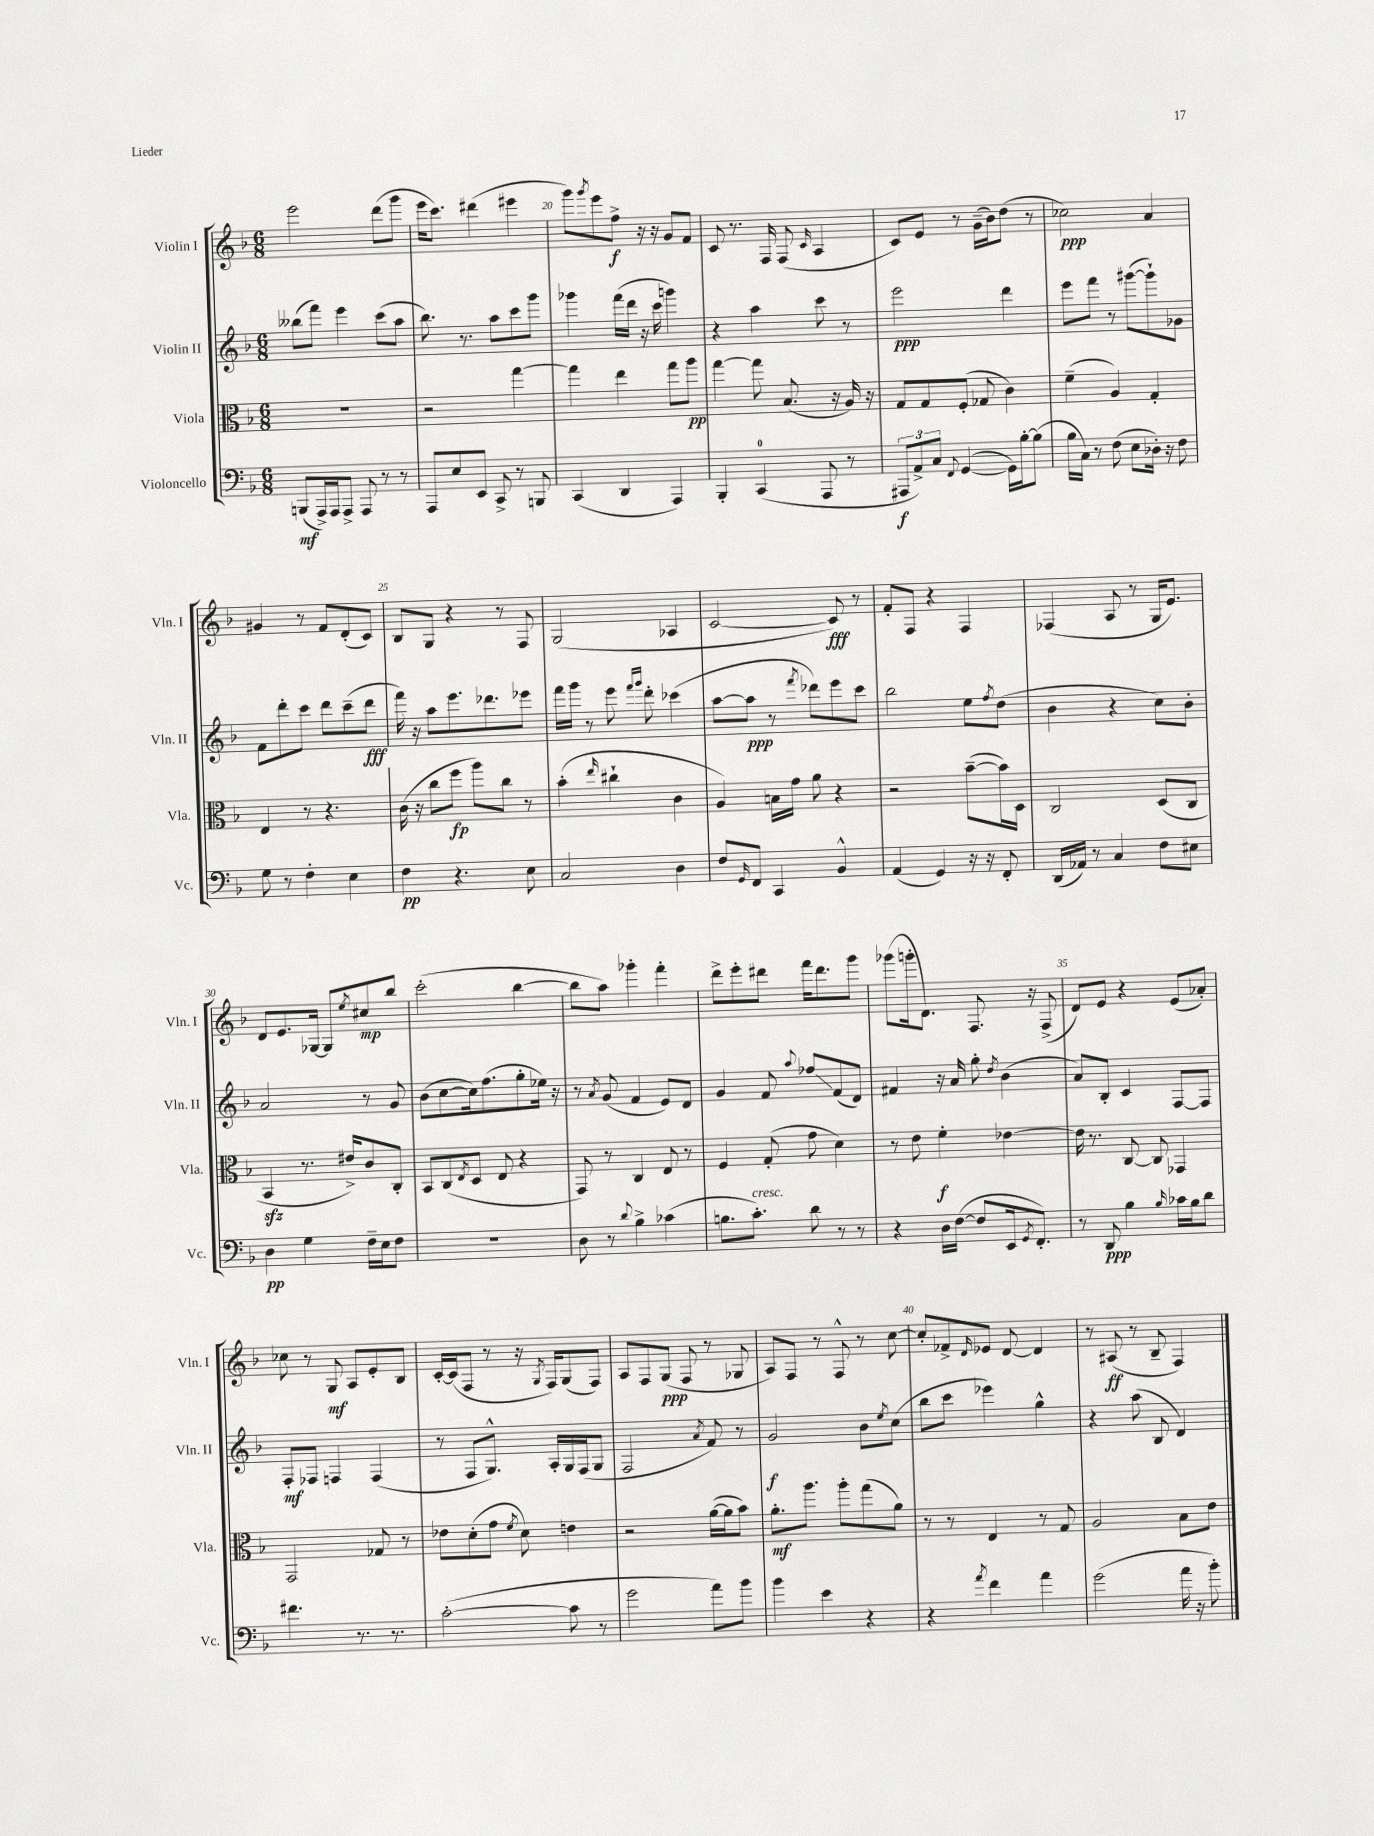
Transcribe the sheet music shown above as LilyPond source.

<<
\new StaffGroup <<
\new Staff = "s0" \with { instrumentName = "Violin I" shortInstrumentName = "Vln. I" } {
    \clef treble \key f \major \numericTimeSignature \time 6/8
    e'''2 d'''8( g'''8 |
    e'''16 c'''8.) dis'''4( eis'''4 |
    g'''8) \acciaccatura { g'''8 } e'''8 f''8->\f r16 r16 g'8 f'8 |
    c'8 r8. f16 f8( \grace { c'16 } a4 |
    c'8) e'8 r8 g'16--( bes'16) d''8( r8 |
    ces''2\ppp) a'4 |
    gis'4 r8 f'8 d'8-.( c'8) |
    bes8 g8 r4 r8 f8 |
    g2( aes4 |
    c'2~ c'8\fff) r8 |
    f'8-. f8 r4 f4 |
    fes4( a8 r8 g16 e'8.) |
    d'8 e'8. ges16~ ges8 \acciaccatura { e''8 } cis''8\mp bes''8 |
    c'''2-.( bes''4~ |
    bes''8 a''8) ges'''4-. f'''4-. |
    d'''8-> e'''8-. dis'''8 f'''16 dis'''8. g'''8 |
    ges'''8( g'''16-. d'8.) f8. r16 f8->( |
    d'8) e'8 r4 e'8( aes'8-.) |
    ces''8 r8 g8\mf a8 e'8-. bes8 |
    c'16~-. c'16( f8 r8 r16 \acciaccatura { g8 } f16) g8( f8) |
    a8 f8 g8\ppp( f8 r8 ges8 |
    a8) f8 r8 f8-^ r8 c''8~ |
    c''8-. fes'8-> \grace { d'16 } ees'8 d'8~ d'4 |
    r8 ais8\ff( r8 bes8-- f4) \bar "|." |
}
\new Staff = "s1" \with { instrumentName = "Violin II" shortInstrumentName = "Vln. II" } {
    \clef treble \key f \major \numericTimeSignature \time 6/8
    beses''8( f'''8) e'''4 c'''8( a''8 |
    bes''8.) r8. a''8 c'''8 g'''8 |
    ges'''4 f'''16( d'''16 r16 c'''16 g'''4) |
    r4 a''4 c'''8 r8 |
    e'''2\ppp d'''4 |
    e'''8 f'''8 r8 gis'''8~( gis'''8-!) ges'8 |
    f'8 d'''8-. c'''8 d'''8 c'''8--( d'''8\fff |
    f'''16) r16 a''8 e'''8. des'''8. ees'''8 |
    f'''16 g'''16 r8 e'''8 \grace { f'''16 g'''16 } d'''8-. ces'''4( |
    a''8~ a''8\ppp r8 \acciaccatura { f'''8 } des'''8) e'''8 c'''8 |
    bes''2 e''8 \acciaccatura { f''8 } d''8( |
    bes'4 r4 c''8) bes'8-. |
    a'2 r8 g'8 |
    bes'8( c''8~ c''16) f''8.( g''8-. ees''16) r16 |
    r8 \acciaccatura { a'8 } g'8( f'4 e'8) d'8 |
    g'4 f'8 \appoggiatura { a''8 } fes''8\glissando f'8( d'8) |
    fis'4 r16 a'16 g''8-. \acciaccatura { d''8 } bes'4( |
    a'8) bes8-. c'4 f8~ f8 |
    f8-.\mf fes8 f4 f4( |
    r8 f8 g8.-^) a16-. g16 f16( g8 |
    f2 \acciaccatura { a'8 } f'8) r8 |
    g'2\f bes'8 \acciaccatura { e''8 } c''8( |
    bes''8 c'''8 ees'''4) g''4-^ |
    r4 a''8( bes8 d'4) \bar "|." |
}
\new Staff = "s2" \with { instrumentName = "Viola" shortInstrumentName = "Vla." } {
    \clef alto \key f \major \numericTimeSignature \time 6/8
    R2. |
    r2 g''4~ |
    g''4 e''4 g''8 a''8\pp |
    g''4~ g''8 bes8.( r16 a16) r16 |
    g8 g8 f8-.( ges8 c'4) |
    f'4--( a4) g4-. |
    e4 r8 r4. |
    c'16( r16 c''8 f''8\fp a''8) c''8 r8 |
    bes'4-.( \grace { e''16 } cis''4-! c'4 |
    a4) b16 g'16 a'8 r4 |
    r2 bes'8~--( bes'16) d16 |
    c2 d8( c8 |
    bes,4\sfz r8. eis'16->) c'8 c8-. |
    bes,8 c8( \acciaccatura { e8 } d8 e8 r4 |
    g,8) r8 c4 e8 r8 |
    f4 g8-.( g'8 d'4) |
    r8 e'8 f'4-.\f ees'4~ |
    ees'16 r8. c8~ c8 ges,4 |
    g,2 ges8 r8 |
    ees'8 d'8-.( g'8 \acciaccatura { f'8 } d'8) e'4 |
    r2 a'16~( a'16 bes'8) |
    a'8.-.\mf a''8. a''8-. g''8( a'8) |
    r8 r8 e4 r8 g8 |
    a2 bes8 e'8 \bar "|." |
}
\new Staff = "s3" \with { instrumentName = "Violoncello" shortInstrumentName = "Vc." } {
    \clef bass \key f \major \numericTimeSignature \time 6/8
    b,,8\mf( a,,16->) a,,16 a,,8-> a,,8 r8 r8 |
    a,,8 e8 e,8 c,8-> r8 b,,8 |
    c,4( d,4 a,,4) |
    bes,,4-. c,4-0( a,,8 r8 |
    \tuplet 3/2 { ais,,8\f a,8->) c8 } \appoggiatura { f,8 } g,4~( g,16) bes16~-. bes8( |
    bes16 c16) r8 f8( e8 des16-.) r16 f8 |
    g8 r8 f4-. e4 |
    f4\pp r4. e8 |
    c2 d4 |
    f8 \grace { g,16 } f,8 c,4 bes,4-^ |
    a,4( g,4) r16 r16 f,8-. |
    d,16( aes,16) r8 c4 f8 eis8 |
    d4\pp g4 f16-- e16 f8 |
    R2. |
    d8 r8 \appoggiatura { d'8 } bes4-> ces'4( |
    b8. c'8.-.^\markup { \italic "cresc." }) d'8 r8 r8 |
    r4 d16 f16~( f8 e,16 \acciaccatura { g,8 } f,8.-.) |
    r8 d,8\ppp bes4 \grace { bes16 } ces'16 bes16 d'8 |
    fis'4. r8. r8. |
    c'2~-.( c'8 r8 |
    g'2 a'8) bes'8 |
    bes'4 e'4 r4 |
    r4 \acciaccatura { a'8 } f'4 a'4 |
    g'2( a'16 r16 bes'8-.) \bar "|." |
}
>>
>>
\layout { \context { \Score currentBarNumber = #18 \override BarNumber.break-visibility = ##(#f #t #t) barNumberVisibility = #(every-nth-bar-number-visible 5) } }
